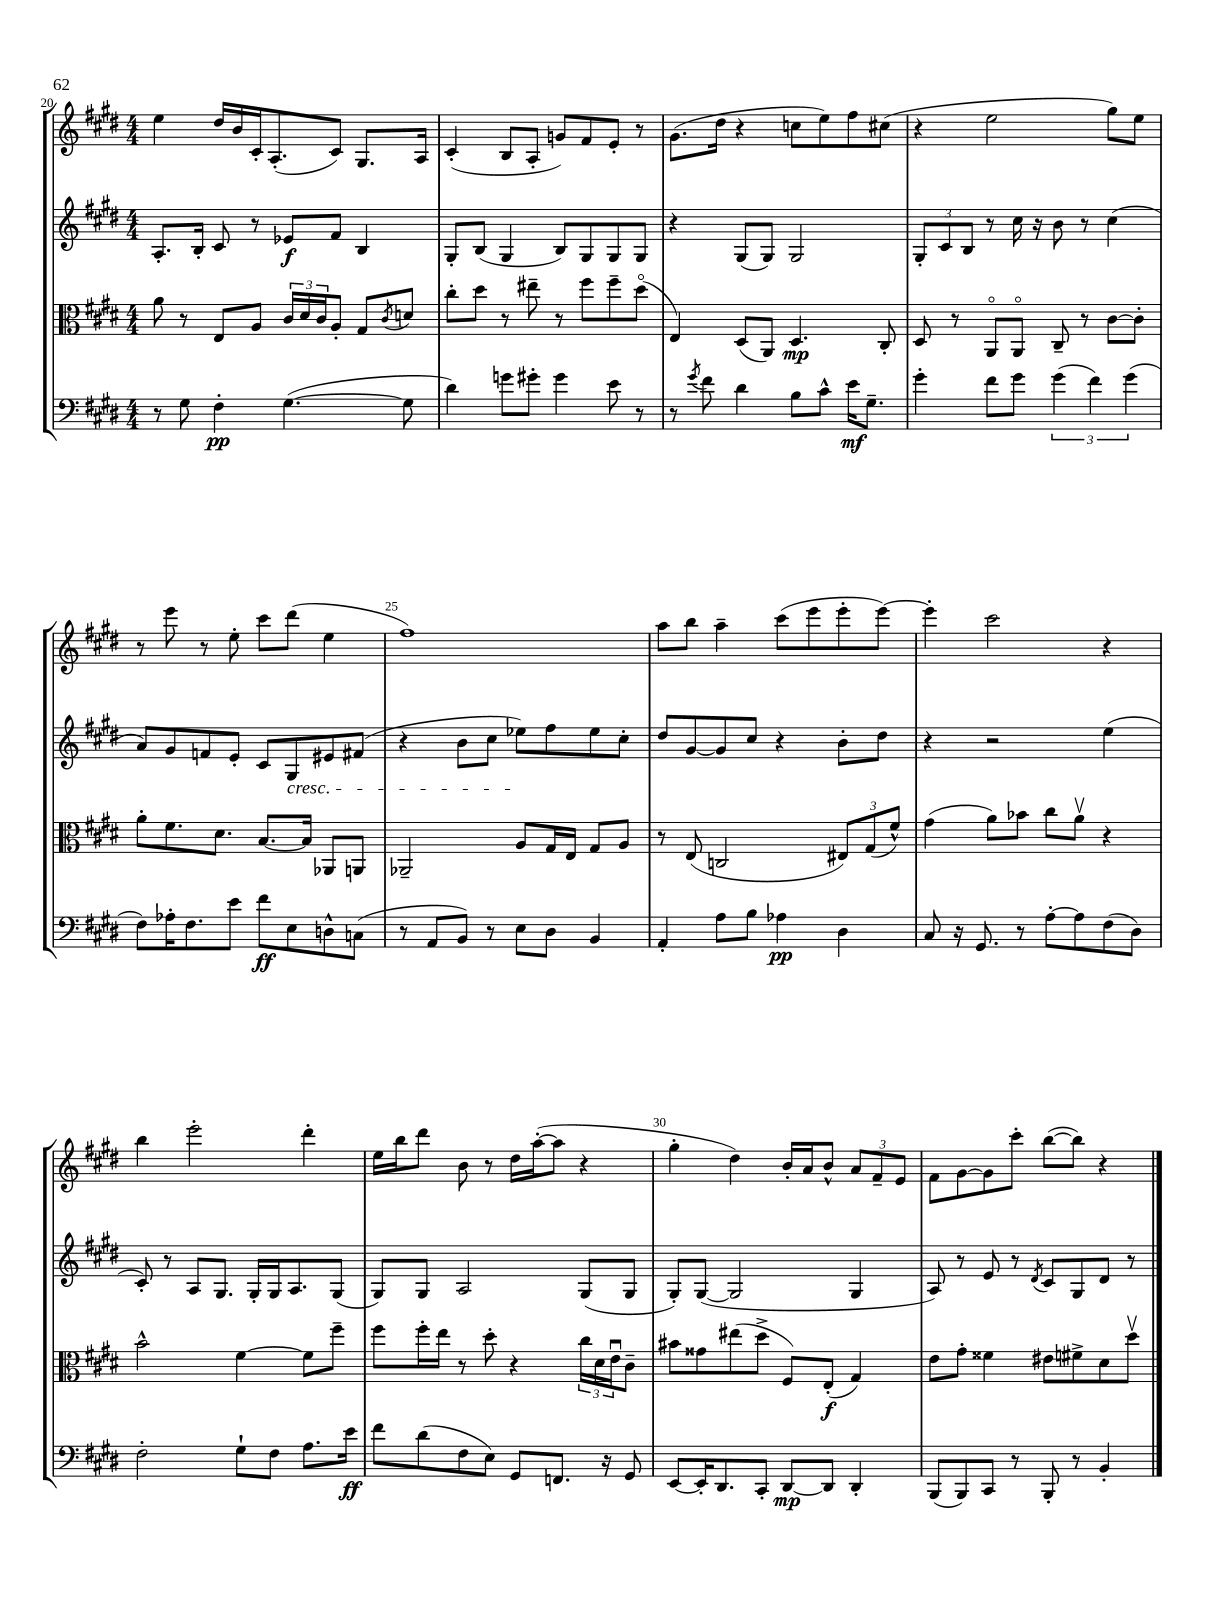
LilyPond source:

<<
\new StaffGroup <<
\new Staff = "s0" {
    \clef treble \key e \major \numericTimeSignature \time 4/4
    e''4 dis''16 b'16 cis'16-. a8.-.( cis'8) gis8. a16 |
    cis'4-.( b8 a8-. g'8) fis'8 e'8-. r8 |
    gis'8.( dis''16 r4 c''8 e''8) fis''8 cis''8( |
    r4 e''2 gis''8) e''8 |
    r8 e'''8 r8 e''8-. cis'''8 dis'''8( e''4 |
    fis''1) |
    a''8 b''8 a''4-- cis'''8( e'''8 e'''8-. e'''8~) |
    e'''4-. cis'''2 r4 |
    b''4 e'''2-. dis'''4-. |
    e''16 b''16 dis'''8 b'8 r8 dis''16 a''16~-.( a''8 r4 |
    gis''4-. dis''4) b'16-. a'16 b'8-^ \tuplet 3/2 { a'8 fis'8-- e'8 } |
    fis'8 gis'8~ gis'8 cis'''8-. b''8~( b''8) r4 \bar "|." |
}
\new Staff = "s1" {
    \clef treble \key e \major \numericTimeSignature \time 4/4
    a8.-. b16-. cis'8 r8 ees'8\f fis'8 b4 |
    gis8-. b8( gis4 b8) gis8 gis8 gis8 |
    r4 gis8( gis8) gis2 |
    \tuplet 3/2 { gis8-. cis'8 b8 } r8 cis''16 r16 b'8 r8 cis''4( |
    a'8) gis'8 f'8 e'8-. cis'8 gis8\cresc eis'8 fis'8( |
    r4 b'8 cis''8 ees''8\!) fis''8 ees''8 cis''8-. |
    dis''8 gis'8~ gis'8 cis''8 r4 b'8-. dis''8 |
    r4 r2 e''4( |
    cis'8-.) r8 a8 gis8. gis16-. gis16 a8. gis8( |
    gis8) gis8 a2 gis8( gis8 |
    gis8-.) gis8~( gis2 gis4 |
    a8) r8 e'8 r8 \acciaccatura { dis'8 } cis'8 gis8 dis'8 r8 \bar "|." |
}
\new Staff = "s2" {
    \clef alto \key e \major \numericTimeSignature \time 4/4
    a'8 r8 e8 a8 \tuplet 3/2 { cis'16 dis'16 cis'16 } a8-. gis8 \acciaccatura { cis'8 } d'8 |
    cis''8-. dis''8 r8 eis''8-- r8 fis''8 fis''8-- dis''8\flageolet( |
    e4) dis8( a,8) dis4.\mp cis8-. |
    dis8 r8 a,8\flageolet a,8\flageolet cis8-- r8 cis'8~ cis'8-. |
    a'8-. fis'8. dis'8. b8.~ b16 aes,8 a,8 |
    aes,2-- a8 gis16 e16 gis8 a8 |
    r8 e8( c2 \tuplet 3/2 { eis8) gis8( fis'8-^) } |
    gis'4( a'8) bes'8 cis''8 a'8\upbow r4 |
    b'2-^ fis'4~ fis'8 fis''8-- |
    fis''8 fis''16-. e''16 r8 dis''8-. r4 \tuplet 3/2 { cis''16 dis'16 e'16\downbow } cis'8-- |
    bis'8 gisis'8 eis''8( dis''8-> fis8) e8-.\f( gis4) |
    e'8 gis'8-. fisis'4 eis'8 fis'8-> dis'8 dis''8\upbow \bar "|." |
}
\new Staff = "s3" {
    \clef bass \key e \major \numericTimeSignature \time 4/4
    r8 gis8 fis4-.\pp gis4.~( gis8 |
    dis'4) g'8 gis'8-. gis'4 e'8 r8 |
    r8 \acciaccatura { gis'8 } fis'8 dis'4 b8 cis'8-^ e'16\mf gis8.-- |
    gis'4-. fis'8 gis'8 \tuplet 3/2 { gis'4( fis'4) gis'4( } |
    fis8) aes16-. fis8. e'8 fis'8\ff e8 d8-^ c8( |
    r8 a,8 b,8) r8 e8 dis8 b,4 |
    a,4-. a8 b8 aes4\pp dis4 |
    cis8 r16 gis,8. r8 a8~-. a8 fis8( dis8) |
    fis2-. gis8-! fis8 a8. e'16\ff |
    fis'8 dis'8( fis8 e8) gis,8 f,8. r16 gis,8 |
    e,8~ e,16-. dis,8. cis,8-. dis,8~\mp dis,8 dis,4-. |
    b,,8( b,,8) cis,8 r8 b,,8-. r8 b,4-. \bar "|." |
}
>>
>>
\layout { \context { \Score currentBarNumber = #20 \override BarNumber.break-visibility = ##(#f #t #t) barNumberVisibility = #(every-nth-bar-number-visible 5) } }
